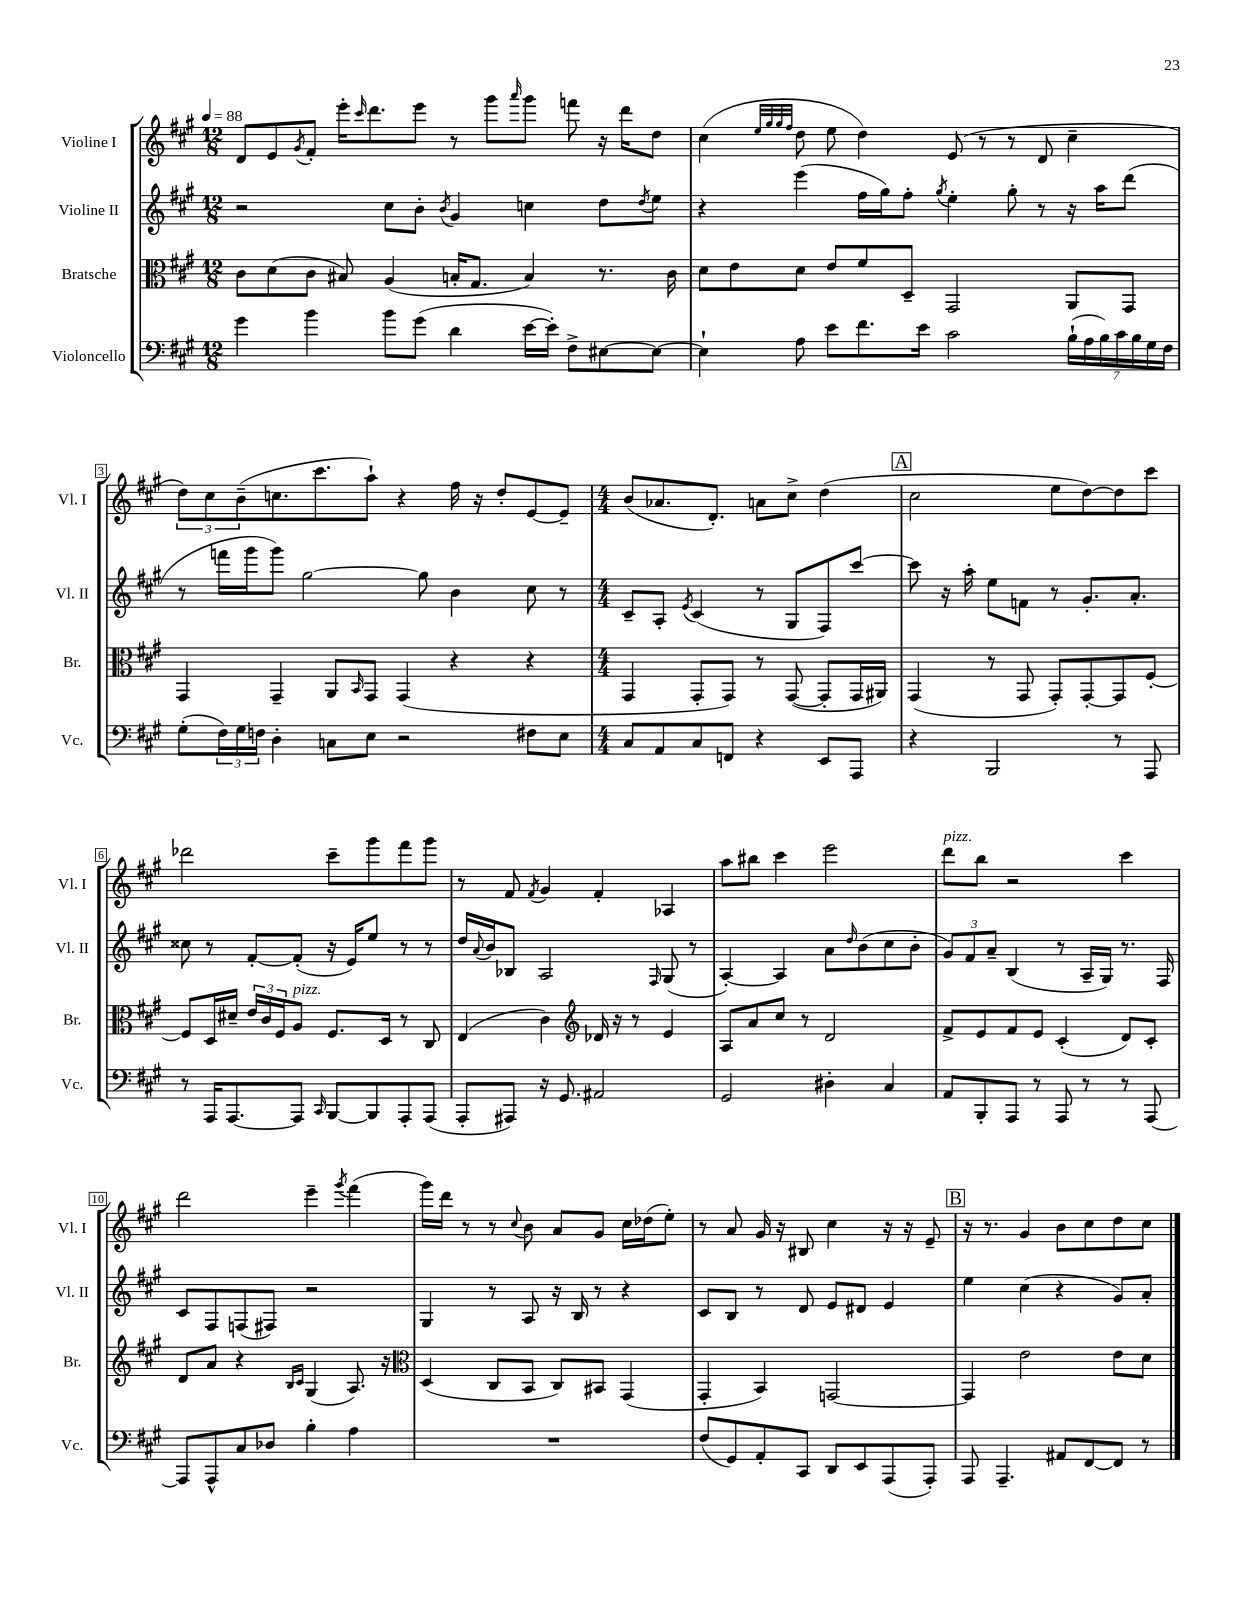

**kern	**kern	**kern	**kern
*staff4	*staff3	*staff2	*staff1
*clefF4	*clefC3	*clefG2	*clefG2
*k[f#c#g#]	*k[f#c#g#]	*k[f#c#g#]	*k[f#c#g#]
*M12/8	*M12/8	*M12/8	*M12/8
*MM88	*MM88	*MM88	*MM88
4g#\	8c#\L	2r	8d/L
.	(8d\	.	8e/
.	.	.	8qg#/
4b\	8c#\J	.	8f#'/J
.	8B#/)	.	16eee'\LK
.	.	.	16qqccc#/
.	.	.	8.ddd\
8b\L	(4A/	8cc#\L	.
(8g#\J	.	8b'\J	8eee\J
.	.	8qb/	.
4d\	16B'/LK	4g#/	8r
.	8.G#/J	.	.
.	.	.	8ggg#\L
.	.	.	16qqaaa/
[16e\LL	4B/)	4cc\	8ggg#\J
16e'\]JJ)	.	.	.
8F#^\L	.	.	8fff\
[8E#\	8.r	8dd\L	16r
.	.	.	16ddd\LK
.	.	8qdd/	.
8E#\_J	.	8ee\J	8dd\J
.	16c#\	.	.
=	=	=	=
4E#`\]	8d\L	4r	(4cc#\
.	8e\	.	.
.	.	.	32qqee/LLL
.	.	.	32qqgg#/
.	.	.	32qqgg#/
.	.	.	32qqff#/JJJ
8A\	8d\J	(4eee\	8dd\
8e\L	8e/L	.	8ee\
8.f#\	8f#/	16ff#\LL	4dd\)
.	.	16gg#\J)	.
.	8D~/J	8ff#'\J	.
16e\Jk	.	.	.
.	.	8qgg#/	.
2c#\	2GG#/	4ee'\	(8e/
.	.	.	8r
.	.	8gg#'\	8r
.	.	8r	8d/
(28B`\LL	8AA/L	16r	4cc#~\
28A\	.	.	.
.	.	16aa\LK	.
28B\)	.	.	.
28c#\	.	.	.
.	8GG#/J	(8ddd\J	.
28B\	.	.	.
28G#\	.	.	.
28F#\JJ	.	.	.
=	=	=	=
(8G#'\L	4GG#/	8r	12dd\L)
.	.	.	12cc#\
24F#\L)	.	16fff\LL	.
24G#\	.	.	(12b~\
.	.	16ggg#\J	.
24F\JJ	.	.	.
4D'\	4GG#~/	8ggg#\J)	8.cc\
.	.	[2gg#\	.
.	.	.	8.ccc#\
8C\L	8AA/L	.	.
.	16qqBB/	.	.
8E\J	8GG#/J	.	8aa`\J)
2r	(4GG#/	.	4r
.	.	8gg#\]	.
.	4r	4b\	16ff#\
.	.	.	16r
.	.	.	8dd'/L
8F#\L	4r	8cc#\	[8e/
8E\J	.	8r	8e~/]J
=	=	=	=
*M4/4	*M4/4	*M4/4	*M4/4
8C#/L	4GG#/	8c#~/L	(8b/L
8AA/	.	8A'/J	8.a-/
.	.	8qe/	.
8C#/	8GG#'/L	(4c#/	.
.	.	.	8.d'/J)
8FF/J	8GG#/J)	.	.
4r	8r	8r	8a\L
.	([8GG#/	8G#/L	8cc#^\J
8EE/L	8GG#'/]L	8F#/)	(4dd\
8AAA/J	16GG#/L	[8ccc#/J	.
.	16AA#/JJ)	.	.
=	=	=	=
4r	(4GG#/	8ccc#\]	2cc#\
.	.	16r	.
.	.	16aa'\	.
2BBB/	8r	8ee\L	.
.	8GG#/	8f\J	.
.	8GG#'/L)	8r	8ee\L
.	[8GG#'/	8.g#'/L	[8dd\)
8r	8GG#/]	.	8dd\]
.	.	8.a'/J	.
8AAA/	[8F#'/J	.	8ccc#\J
=	=	=	=
8r	8F#/]L	8cc##\	2ddd-\
16AAA/LK	16D/L	8r	.
[8.AAA/	16d#~/JJ	.	.
.	24e/LL	[8f#'/L	.
.	24c#/	.	.
.	24F#/J	.	.
8AAA/]J	8A/J	(8f#'/]J	.
16qqCC#/	.	.	.
[8BBB/L	8.F#/L	16r	8ccc#~\L
.	.	16e/LK)	.
8BBB/]	.	8ee/J	8ggg#\
.	16D/Jk	.	.
8AAA'/	8r	8r	8fff#\
(8AAA/J	8C#/	8r	8ggg#\J
=	=	=	=
8AAA'/L	(4E/	16dd/LL	8r
.	.	8qqa/	.
.	.	16b/J	.
8AAA#/J)	.	8B-/J	8f#/
.	.	.	8qf#/
16r	4c#\)	2A/	4g#/
8.GG#/	.	.	.
*	*clefG2	*	*
2AA#/	16d-/	.	4f#'/
.	16r	.	.
.	8r	.	.
.	.	16qqF#/	.
.	4e/	(8G#/	4A-/
.	.	8r	.
=	=	=	=
2GG#/	8A/L	[4A'/)	8aa\L
.	8a/	.	8bb#\J
.	8cc#/J	4A/]	4ccc#\
.	8r	.	.
4D#'\	2d/	8a\L	2eee\
.	.	16qqdd/	.
.	.	(8b\	.
4C#/	.	8cc#\	.
.	.	8b'\J	.
=	=	=	=
8AA/L	8f#^/L	12g#/L)	8ddd\L
.	.	12f#/	.
8BBB'/	8e/	.	8bb\J
.	.	12a~/J	.
8AAA/J	8f#/	(4B/	2r
8r	8e/J	.	.
8AAA/	(4c#'/	8r	.
8r	.	16A~/LL	.
.	.	16G#/JJ)	.
8r	8d/L)	8.r	4ccc#\
[8AAA/	8c#'/J	.	.
.	.	16F#/	.
=	=	=	=
8AAA/]L	8d/L	8c#/L	2ddd\
8AAA^^/	8a/J	8F#/	.
8C#/	4r	(8F/	.
8D-/J	.	8F#/J)	.
.	16qqB/LL	.	.
.	16qqc#/JJ	.	.
4B'\	(4G#/	2r	4eee~\
.	.	.	8qggg#/
4A\	8.A/)	.	(4fff#\
.	16r	.	.
=	=	=	=
*	*clefC3	*	*
1r	(4D/	4G#/	16ggg#\LL)
.	.	.	16ddd\JJ
.	.	.	8r
.	8C#/L	8r	8r
.	.	.	8qqcc#/
.	8BB/J	8A/	8b\
.	8C#/L)	16r	8a/L
.	.	16B/	.
.	8BB#/J	8r	8g#/J
.	(4GG#/	4r	16cc#\LL
.	.	.	(16dd-\J
.	.	.	8ee'\J)
=	=	=	=
(8F#/L	4GG#'/	8c#/L	8r
8GG#/)	.	8B/J	8a/
8AA'/	4BB/)	8r	16g#/
.	.	.	16r
8CC#/J	.	8d/	8B#/
8DD/L	[2GG/	8e/L	4cc#\
8EE/	.	8d#/J	.
(8AAA/	.	4e/	16r
.	.	.	16r
8AAA'/J)	.	.	8e~/
=	=	=	=
8AAA/	4GG/]	4ee\	16r
.	.	.	8.r
4.AAA~/	.	.	.
.	2e\	(4cc#\	4g#/
8AA#/L	.	4r	8b\L
[8FF#/	.	.	8cc#\
8FF#/]J	8e\L	8g#/L)	8dd\
8r	8d\J	8a'/J	8cc#\J
==	==	==	==
*-	*-	*-	*-
